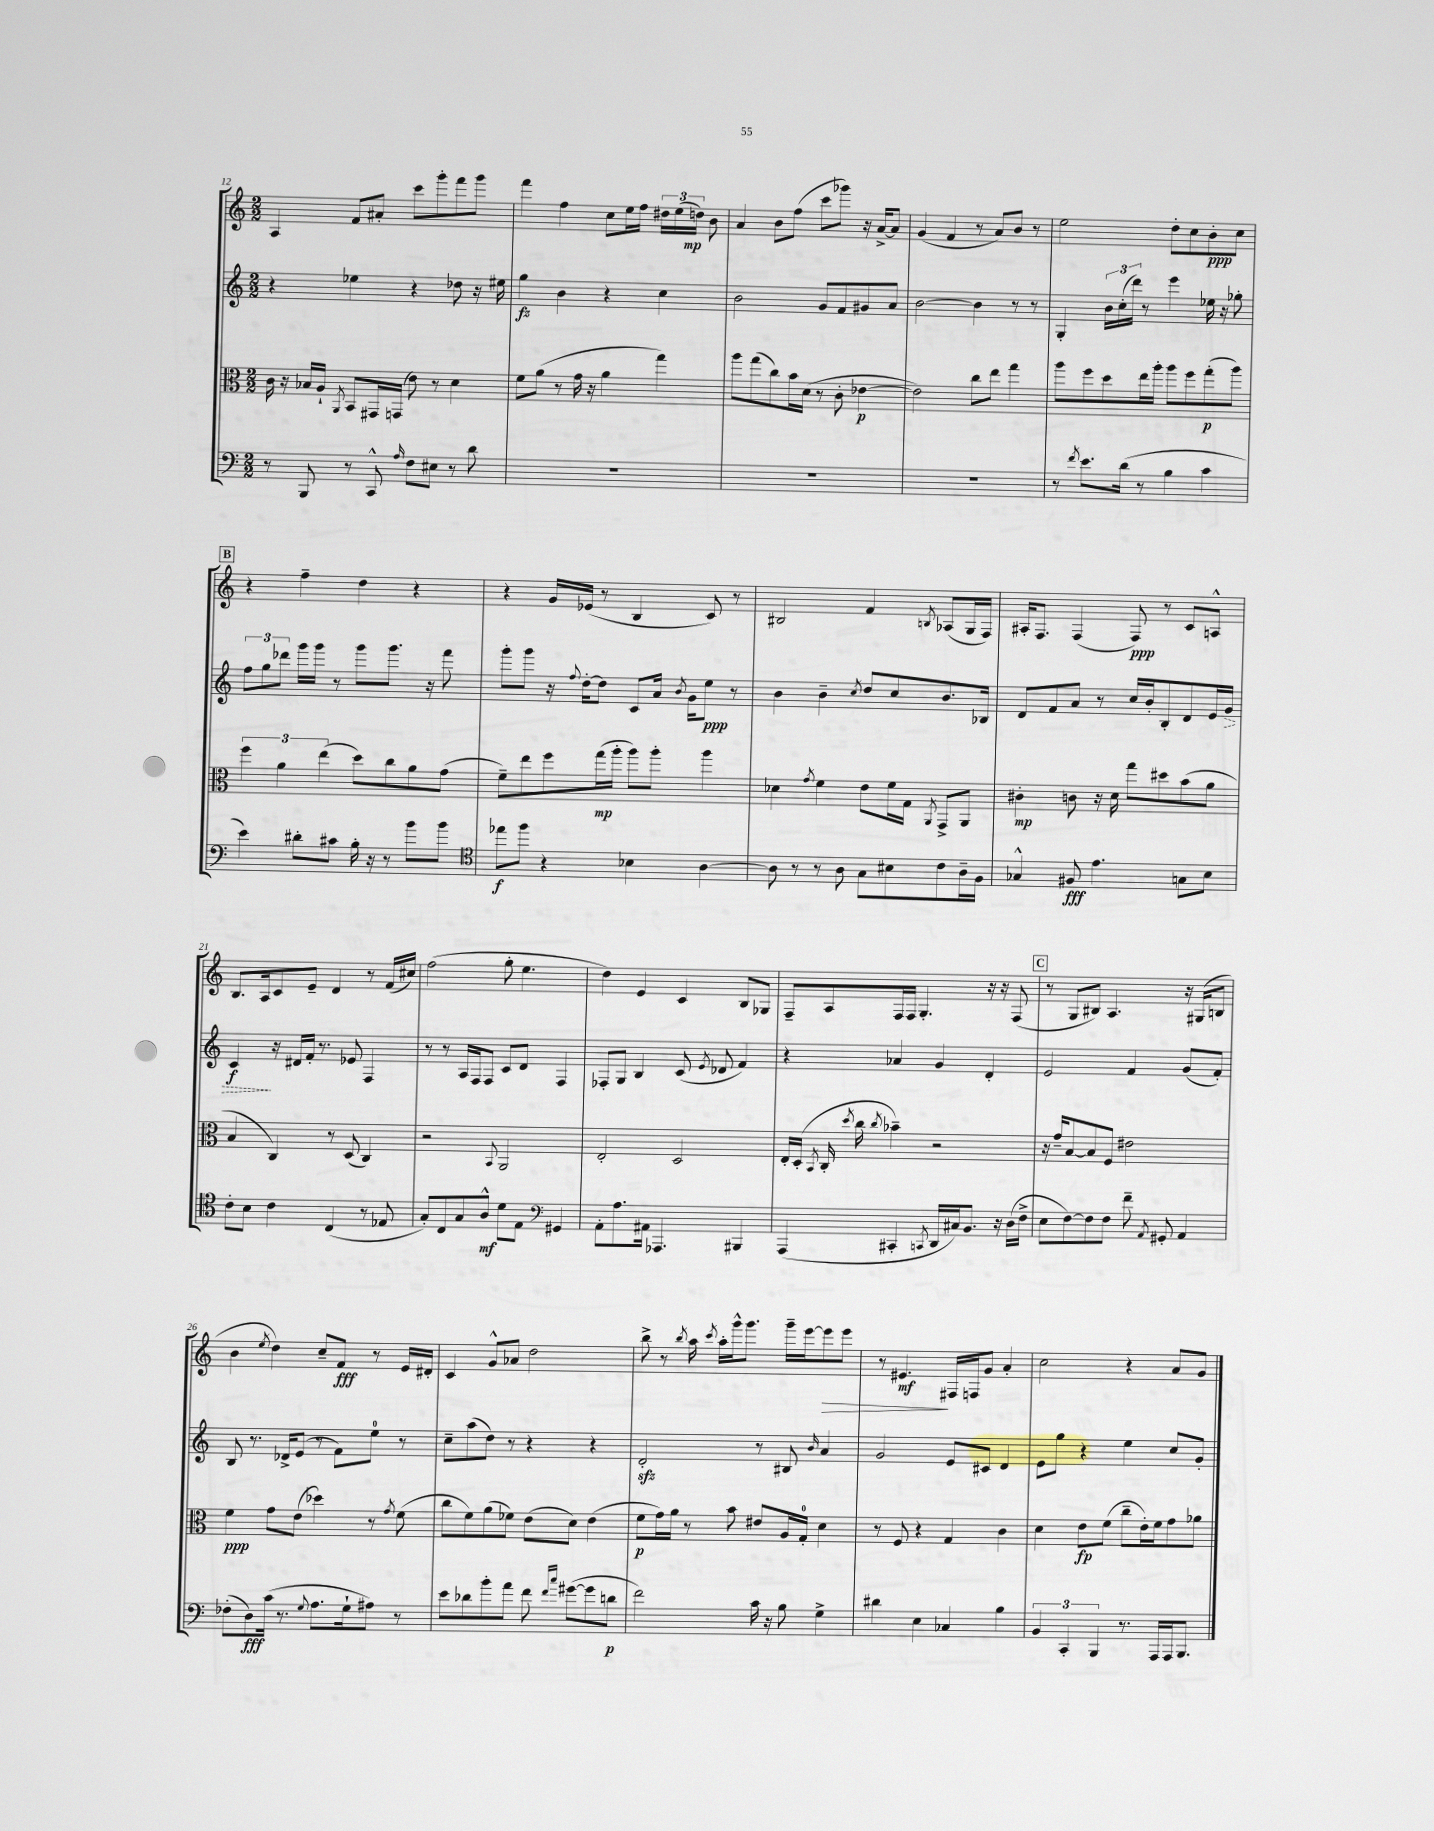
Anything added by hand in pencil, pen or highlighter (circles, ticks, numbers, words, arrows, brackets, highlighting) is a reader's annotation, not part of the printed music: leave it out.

**kern	**kern	**kern	**kern
*staff4	*staff3	*staff2	*staff1
*clefF4	*clefC3	*clefG2	*clefG2
*k[]	*k[]	*k[]	*k[]
*M2/2	*M2/2	*M2/2	*M2/2
8r	16c	4r	4A
.	16r	.	.
8BBB	16B-	.	.
.	16A`	.	.
.	8qAA	.	.
8r	8BB	4ee-	8f
8CC^^	16GG#	.	8a#'
.	(16GG	.	.
16qqA	.	.	.
8F	8e)	4r	8ccc
8E#	8r	.	8ggg'
8r	4d	8dd-	8fff
8d	.	16r	8ggg
.	.	16ee#	.
=	=	=	=
1r	8f	4gg	4fff
.	(8a	.	.
.	8r	4b	4ff
.	16g	.	.
.	16r	.	.
.	4a	4r	8cc
.	.	.	16ee
.	.	.	16ff
.	4gg)	4cc	24dd#
.	.	.	(24ee
.	.	.	24dd)
.	.	.	8b
=	=	=	=
1r	8aa	2b	4a
.	(8gg	.	.
.	8cc)	.	8b
.	16b	.	(8ff
.	(16d	.	.
.	8r	8g	8ccc
.	8c'	8f	8ggg-)
.	[4e-	8g#	16r
.	.	.	[16a^
.	.	8a	8a]
=	=	=	=
1r	2e-])	[2b	(4g
.	.	.	4f
.	8cc	4b]	8r
.	8ee	.	8a)
.	4gg	8r	8b
.	.	8r	8r
=	=	=	=
8r	8aa	4G'	2ee
8qf	.	.	.
8.e	8ff	.	.
.	8dd	24b	.
.	.	(24cc'	.
(16d	.	.	.
.	.	24ddd)	.
8r	16ee	8r	.
.	16aa'	.	.
4B	8aa	4eee	8dd'
.	8ff	.	8cc
4c	(8gg'	16ee-	8b'
.	.	16r	.
.	8aa)	8gg-'	8cc
=	=	=	=
4e)	6ff	12ff	4r
.	.	12gg	.
.	6a	12ddd-	.
8d#'	.	16ggg	4ff~
.	.	16ggg	.
.	(6ee	.	.
8c#	.	8r	.
16B'	8dd)	8ggg	4dd
16r	.	.	.
8r	8cc	8.ggg	.
8b	8a	.	4r
.	.	16r	.
8b	(8g	8fff	.
=	=	=	=
*clefC4	*	*	*
8ee-	8f~)	8ggg'	4r
8ff	8ee	8ggg	.
4r	8ff	16r	16g
.	.	8qqff	.
.	.	[16dd'	(16e-
.	(16gg	8dd]	8r
.	16aa'	.	.
4B-	8aa)	8c	4B
.	8aa'	16a	.
.	.	8qb	.
.	.	16g	.
[4A	4aa	8ee	8c)
.	.	8r	8r
=	=	=	=
8A]	4d-	4b	2B#
8r	.	.	.
.	8qg	.	.
8r	4f	4b~	.
8A	.	.	.
.	.	8qcc	.
8G	8e	8dd	4f
8B#	16f	8cc	.
.	16G	.	.
.	8qAA	.	8qB
8c	8GG^	8.b	(8A-
16A~	8AA	.	16G
16F	.	16B-	16F)
=	=	=	=
4G-^^	4c#'	8d	16A#'
.	.	.	8.F
.	.	8f	.
8F#	8c	8a	(4F
4.e	16r	8r	.
.	16d	.	.
.	8gg	16cc	8F)
.	.	16b'	.
.	8dd#	8B'	8r
8G	(8b	8d	8c
8B	8a	16e	8A^^
.	.	16g	.
=	=	=	=
8c'	4B	4c	8.B
8B	.	.	.
.	.	.	16A
4c	4C)	16r	8c
.	.	16d#	.
.	.	16f'	8e~
.	.	8.r	.
(4C	8r	.	4d
.	(8D	8e-	.
8r	4C)	4F	8r
8E-	.	.	(16f
.	.	.	16cc#)
=	=	=	=
8G')	2r	8r	(2ff
8C	.	8r	.
8G	.	16A	.
.	.	16F	.
8A^^	.	8F	.
.	8qqBB	.	.
8d	2AA	8c	8gg'
8E	.	8d	4.ee
*clefF4	*	*	*
4GG#	.	4F	.
=	=	=	=
8AA'	2E'	8F-'	4dd)
8.A	.	8G	.
.	.	4B	4e
16AA#	.	.	.
4.AAA-	.	.	.
.	2D	(8c	4c
.	.	8qe	.
.	.	8d-	.
4BBB#	.	4f)	8B
.	.	.	8G-
=	=	=	=
(4AAA	16E'	4r	8F~
.	(16D'	.	.
.	8qBB	.	.
.	16C'	.	8A
.	8qdd	.	.
.	16cc	.	.
.	8qcc	.	.
4CC#'	4b-~)	4a-	16F
.	.	.	16F
.	.	.	4.G'
8qCC	.	.	.
16DD	2r	4g	.
16C#)	.	.	.
8.BB	.	.	.
.	.	4d'	16r
16r	.	.	16r
(16D	.	.	(8F
16F^	.	.	.
=	=	=	=
8E	16r	2e	8r
.	16g~	.	.
[8F)	[8B	.	8G
8F]	8B]	.	8B#)
8F	8F	.	4.A
8f~	2e#	4f	.
8qAA	.	.	.
8GG#'	.	.	.
4AA	.	(8g	16r
.	.	.	(16G#
.	.	8f')	8B
=	=	=	=
(8F-'	4f	8B	4b
8D)	.	8.r	.
.	.	.	8qee
(16c	8g	.	4dd)
8.r	.	16d-^	.
.	(8e	(8e	.
8qqG	.	.	.
8.A	4dd-)	8r	8cc~
.	.	8f)	8f
16G`	.	.	.
8A#)	8r	8ee	8r
.	8qg	.	.
8r	(8f	8r	16e
.	.	.	16d#'
=	=	=	=
8e	8cc	8cc~	4c
8d-	8f)	(8aa	.
8b'	(8a	8dd)	8g^^
8a	8f-)	8r	8a-
8f	(8e	4r	2dd
16qqf	.	.	.
16qqcc	.	.	.
([8g#	8d)	.	.
8g#]	(4e	4r	.
8d	.	.	.
=	=	=	=
2f)	8f	2d'	8bb^
.	16g)	.	8r
.	16a	.	.
.	.	.	8qbb
.	8r	.	16aa
.	.	.	8qccc
.	.	.	16aa'
.	8b	.	16ggg^^
.	.	.	8.ggg
16c	8e#	8r	.
16r	.	.	.
8B	16A	8B#	16ggg~
.	16G'	.	[16eee
.	.	16qqb	.
4G^	4d	4a	8eee]
.	.	.	8eee
=	=	=	=
4d#	8r	2g	8r
.	8F	.	4.e#
4E	4r	.	.
4C-	4G	8e	16F#
.	.	.	16F
.	.	8c#	8g
4B	4c	4d	4a'
=	=	=	=
6BB	4d	8e	2cc
.	.	8gg	.
6CC'	.	.	.
.	8e	4r	.
6BBB	.	.	.
.	(8f	.	.
8.r	8cc~	4ee	4r
.	16e')	.	.
16AAA	16f	.	.
16AAA	8g	8cc	8a
8.BBB	.	.	.
.	8a-	8g'	8g
==	==	==	==
*-	*-	*-	*-
